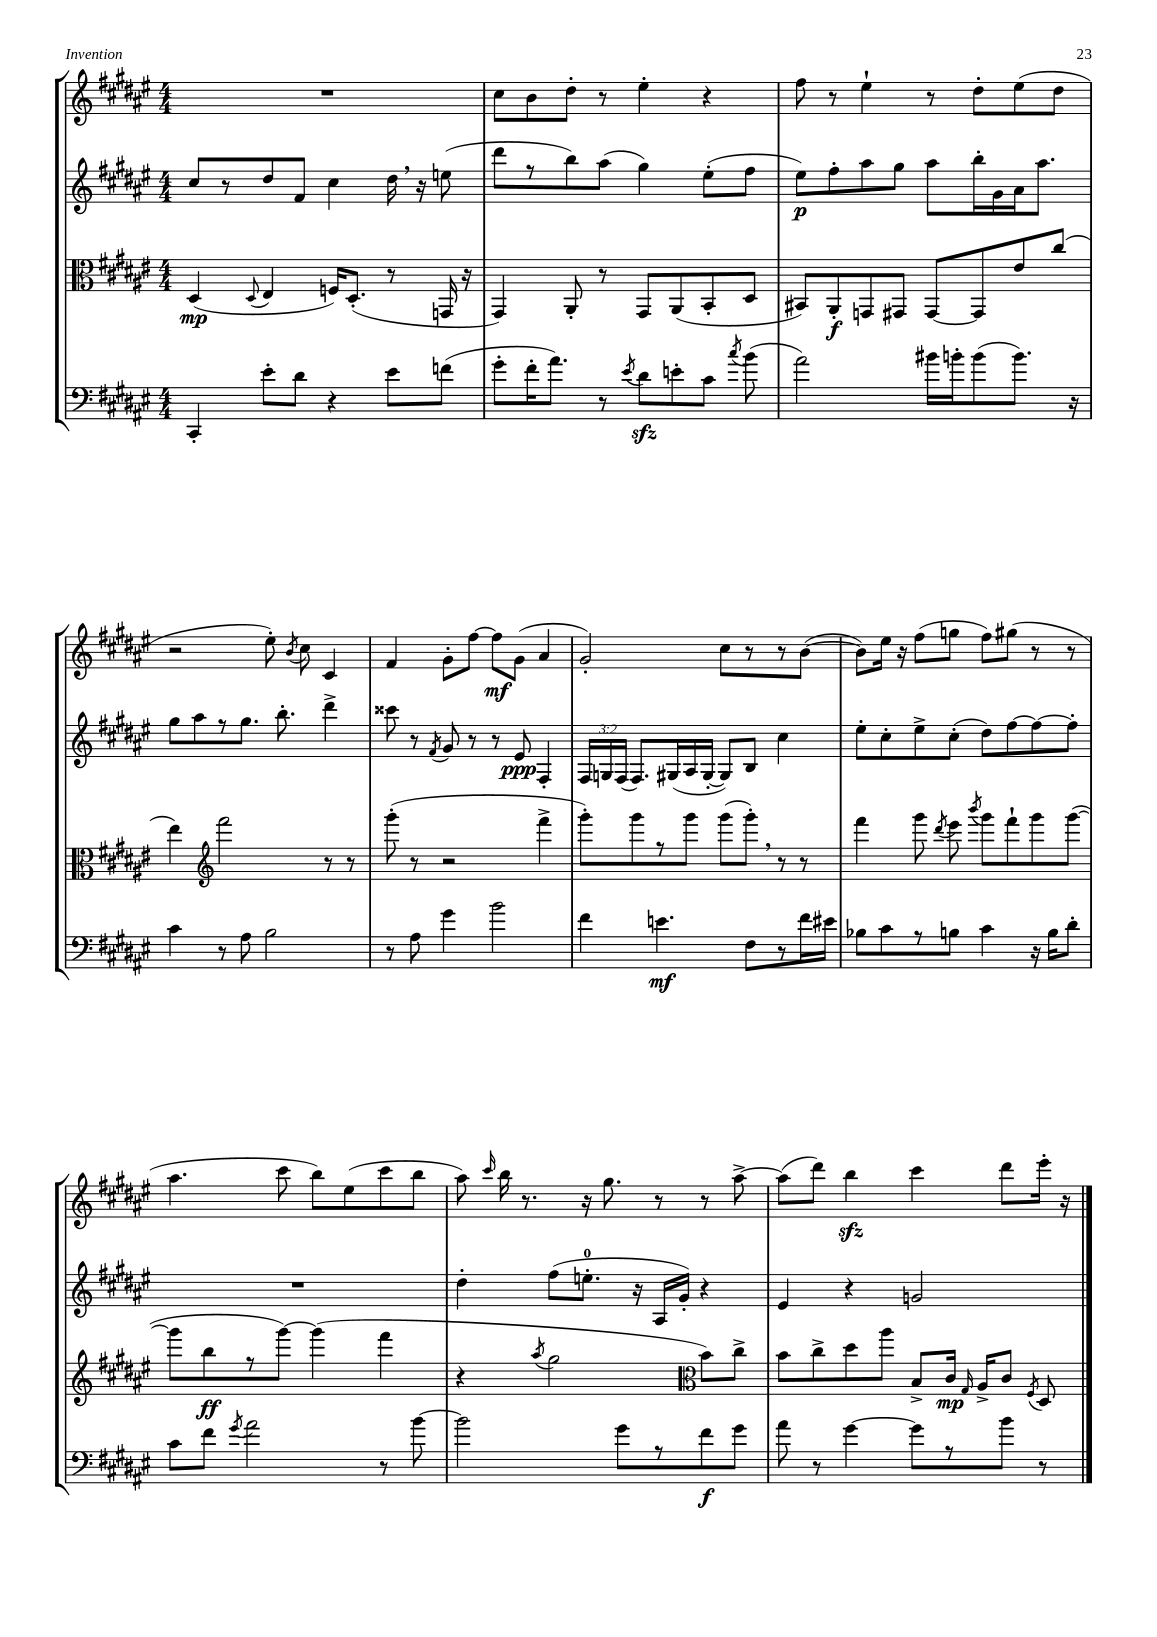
<<
\new StaffGroup <<
\new Staff = "s0" {
    \clef treble \key fis \major \numericTimeSignature \time 4/4
    \autoBeamOff R1 |
    cis''8[ b'8 dis''8]-. r8 eis''4-. r4 |
    fis''8 r8 eis''4-! r8 dis''8[-. eis''8( dis''8] |
    r2 eis''8-.) \acciaccatura { b'8 } cis''8 cis'4 |
    fis'4 gis'8[-. fis''8]~ fis''8[\mf gis'8]( ais'4 |
    gis'2-.) cis''8[ r8 r8 b'8]~( |
    b'8[) eis''16] r16 fis''8[( g''8] fis''8[) gis''8]( r8 r8 |
    ais''4. cis'''8 b''8[) eis''8( cis'''8 b''8] |
    ais''8) \grace { cis'''16 } b''16 r8. r16 gis''8. r8 r8 ais''8~-> |
    ais''8[( dis'''8]) b''4\sfz cis'''4 dis'''8[ eis'''16]-. r16 \bar "|." |
}
\new Staff = "s1" {
    \clef treble \key fis \major \numericTimeSignature \time 4/4 \override Staff.TupletNumber.text = #tuplet-number::calc-fraction-text
    \autoBeamOff cis''8[ r8 dis''8 fis'8] cis''4 dis''16 \breathe r16 e''8( |
    dis'''8[ r8 b''8) ais''8]( gis''4) eis''8[-.( fis''8] |
    eis''8[\p) fis''8-. ais''8 gis''8] ais''8[ b''16-. gis'16 ais'16 ais''8.] |
    gis''8[ ais''8 r8 gis''8.] b''8.-. dis'''4-> |
    cisis'''8 r8 \acciaccatura { fis'8 } gis'8 r8 r8 eis'8\ppp fis4-. |
    \tuplet 3/2 { fis16[ g16 fis16]( } fis8.[) gis16( ais16 gis16]~-. gis8[) b8] cis''4 |
    eis''8[-. cis''8-. eis''8-> cis''8]-.( dis''8[) fis''8~ fis''8~ fis''8]-. |
    R1 |
    dis''4-. fis''8[( e''8.]-0-. r16 ais16[ gis'16]-.) r4 |
    eis'4 r4 g'2 \bar "|." |
}
\new Staff = "s2" {
    \clef alto \key fis \major \numericTimeSignature \time 4/4
    \autoBeamOff dis4\mp( \appoggiatura { dis8 } eis4 f16[) dis8.]-.( r8 g,16 r16 |
    gis,4) ais,8-. r8 gis,8[ ais,8( b,8-. dis8] |
    bis,8[) ais,8-.\f g,8 gis,8] gis,8[~ gis,8 eis'8 cis''8]( |
    eis''4) \clef treble fis'''2 r8 r8 |
    gis'''8-.( r8 r2 fis'''4-> |
    gis'''8[-.) gis'''8 r8 gis'''8] gis'''8[( gis'''8]-.) \breathe r8 r8 |
    fis'''4 gis'''8 \acciaccatura { dis'''8 } eis'''8 \acciaccatura { b'''8 } gis'''8[ fis'''8-! gis'''8 gis'''8]~( |
    gis'''8[ b''8\ff r8 gis'''8]~) gis'''4( fis'''4 |
    r4 \acciaccatura { ais''8 } gis''2 \clef alto b'8[) cis''8]-> |
    b'8[ cis''8-> dis''8 ais''8] b8[-> cis'16]\mp \grace { gis16 } ais16[-> cis'8] \acciaccatura { fis8 } dis8 \bar "|." |
}
\new Staff = "s3" {
    \clef bass \key fis \major \numericTimeSignature \time 4/4
    \autoBeamOff cis,4-. eis'8[-. dis'8] r4 eis'8[ f'8]( |
    gis'8[-. fis'16-. ais'8.]) r8 \acciaccatura { eis'8 } dis'8[\sfz e'8-. cis'8] \acciaccatura { cis''8 } b'8( |
    ais'2) bis'16[ b'16-. b'8( b'8.]) r16 |
    cis'4 r8 ais8 b2 |
    r8 ais8 gis'4 b'2 |
    fis'4 e'4.\mf fis8[ r8 fis'16 eis'16] |
    bes8[ cis'8 r8 b8] cis'4 r16 b16[ dis'8]-. |
    cis'8[ fis'8] \acciaccatura { gis'8 } ais'2 r8 b'8~ |
    b'2 gis'8[ r8 fis'8\f gis'8] |
    ais'8 r8 gis'4~ gis'8[ r8 b'8] r8 \bar "|." |
}
>>
>>
\layout { \context { \Score \remove "Bar_number_engraver" } }
